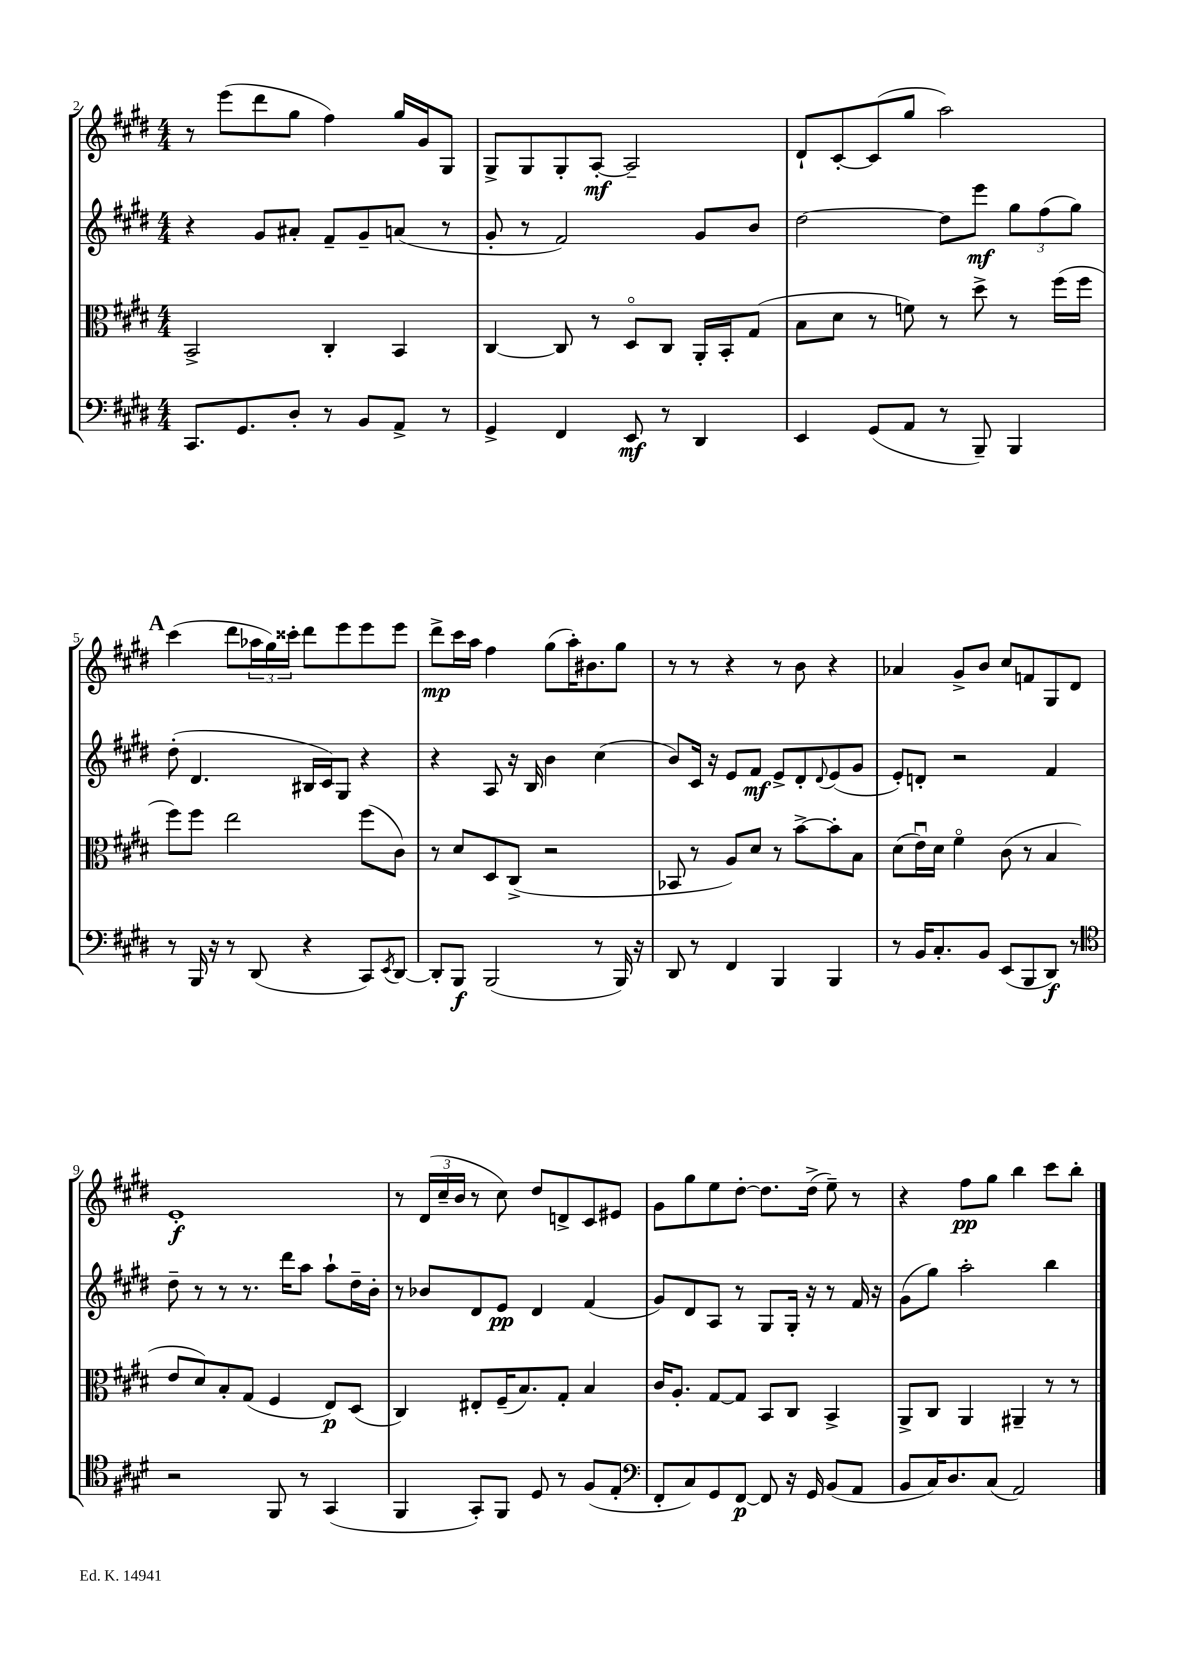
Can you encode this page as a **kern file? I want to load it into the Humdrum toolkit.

**kern	**kern	**kern	**kern
*staff4	*staff3	*staff2	*staff1
*clefF4	*clefC3	*clefG2	*clefG2
*k[f#c#g#d#]	*k[f#c#g#d#]	*k[f#c#g#d#]	*k[f#c#g#d#]
*M4/4	*M4/4	*M4/4	*M4/4
8.CC#	2BB^	4r	8r
.	.	.	(8eee
8.GG#	.	.	.
.	.	8g#	8ddd#
8D#'	.	8a#'	8gg#
8r	4C#'	8f#~	4ff#)
8BB	.	8g#~	.
8AA^	4BB	(8a	16gg#
.	.	.	16g#
8r	.	8r	8G#
=	=	=	=
4GG#^	[4C#	8g#'	8G#^
.	.	8r	8G#
4FF#	8C#]	2f#)	8G#'
.	8r	.	[8A'
8EE	8D#o	.	2A~]
8r	8C#	.	.
4DD#	16AA'	8g#	.
.	16BB'	.	.
.	(8G#	8b	.
=	=	=	=
4EE	8B	[2dd#	8d#`
.	8d#	.	[8c#'
(8GG#	8r	.	(8c#]
8AA	8f)	.	8gg#
8r	8r	8dd#]	2aa)
8BBB~)	8dd#^	8eee	.
4BBB	8r	12gg#	.
.	.	(12ff#	.
.	(16ff#	.	.
.	.	12gg#)	.
.	16ff#	.	.
=	=	=	=
8r	8ff#)	(8dd#'	(4ccc#
16BBB	8ff#	4.d#	.
16r	.	.	.
8r	2ee	.	8ddd#
(8DD#	.	.	24aa-
.	.	.	24gg#)
.	.	.	24ccc##'
4r	.	16B#	8ddd#
.	.	16c#)	.
.	.	8G#	8eee
8CC#)	(8ff#	4r	8eee
8qEE	.	.	.
[8DD#	8c#)	.	8eee
=	=	=	=
8DD#']	8r	4r	8ddd#^
8BBB	8d#	.	16ccc#
.	.	.	16aa
(2BBB	8D#	8A	4ff#
.	(8C#^	16r	.
.	.	16B	.
.	2r	4b	(8gg#
.	.	.	16aa')
.	.	.	8.b#
8r	.	(4cc#	.
16BBB)	.	.	8gg#
16r	.	.	.
=	=	=	=
8DD#	8BB-	8b)	8r
8r	8r	16c#	8r
.	.	16r	.
4FF#	8A)	8e	4r
.	8d#	8f#	.
4BBB	8r	8e^	8r
.	[8b^	8d#'	8b
.	.	8qqd#	.
4BBB	8b']	(8e	4r
.	8B	8g#	.
=	=	=	=
8r	(8d#	8e')	4a-
16BB	16eu)	8d'	.
8.C#'	16d#	.	.
.	4f#o	2r	8g#^
8BB	.	.	8b
(8EE	(8c#	.	8cc#
8BBB	8r	.	8f
8DD#)	4B	4f#	8G#
8r	.	.	8d#
=	=	=	=
*clefC4	*	*	*
2r	8e	8dd#~	1e'
.	8d#)	8r	.
.	8B'	8r	.
.	(8G#	8.r	.
8FF#	4F#	.	.
.	.	16ddd#	.
8r	.	8aa	.
(4GG#	8E)	8aa`	.
.	(8D#	16dd#~	.
.	.	16b'	.
=	=	=	=
4FF#	4C#)	8r	8r
.	.	8b-	(24d#
.	.	.	24cc#~
.	.	.	24b
8GG#')	8E#'	8d#	8r
8FF#	(16F#~	8e	8cc#)
.	8.B)	.	.
8D#	.	4d#	8dd#
8r	8G#'	.	8d^
(8F#	4B	(4f#	8c#
8E'	.	.	8e#
=	=	=	=
*clefF4	*	*	*
8FF#'	16c#	8g#)	8g#
.	8.A'	.	.
8C#)	.	8d#	8gg#
8GG#	[8G#	8A	8ee
[8FF#	8G#]	8r	[8dd#'
8FF#]	8BB	8G#	8.dd#]
16r	8C#	16G#'	.
16GG#	.	16r	(16dd#^
(8BB	4BB^	8r	8ee~)
8AA	.	16f#	8r
.	.	16r	.
=	=	=	=
8BB	8AA^	(8g#	4r
16C#)	8C#	8gg#)	.
8.D#	.	.	.
.	4AA	2aa'	8ff#
(8C#	.	.	8gg#
2AA)	4AA#~	.	4bb
.	8r	4bb	8ccc#
.	8r	.	8bb'
==	==	==	==
*-	*-	*-	*-
